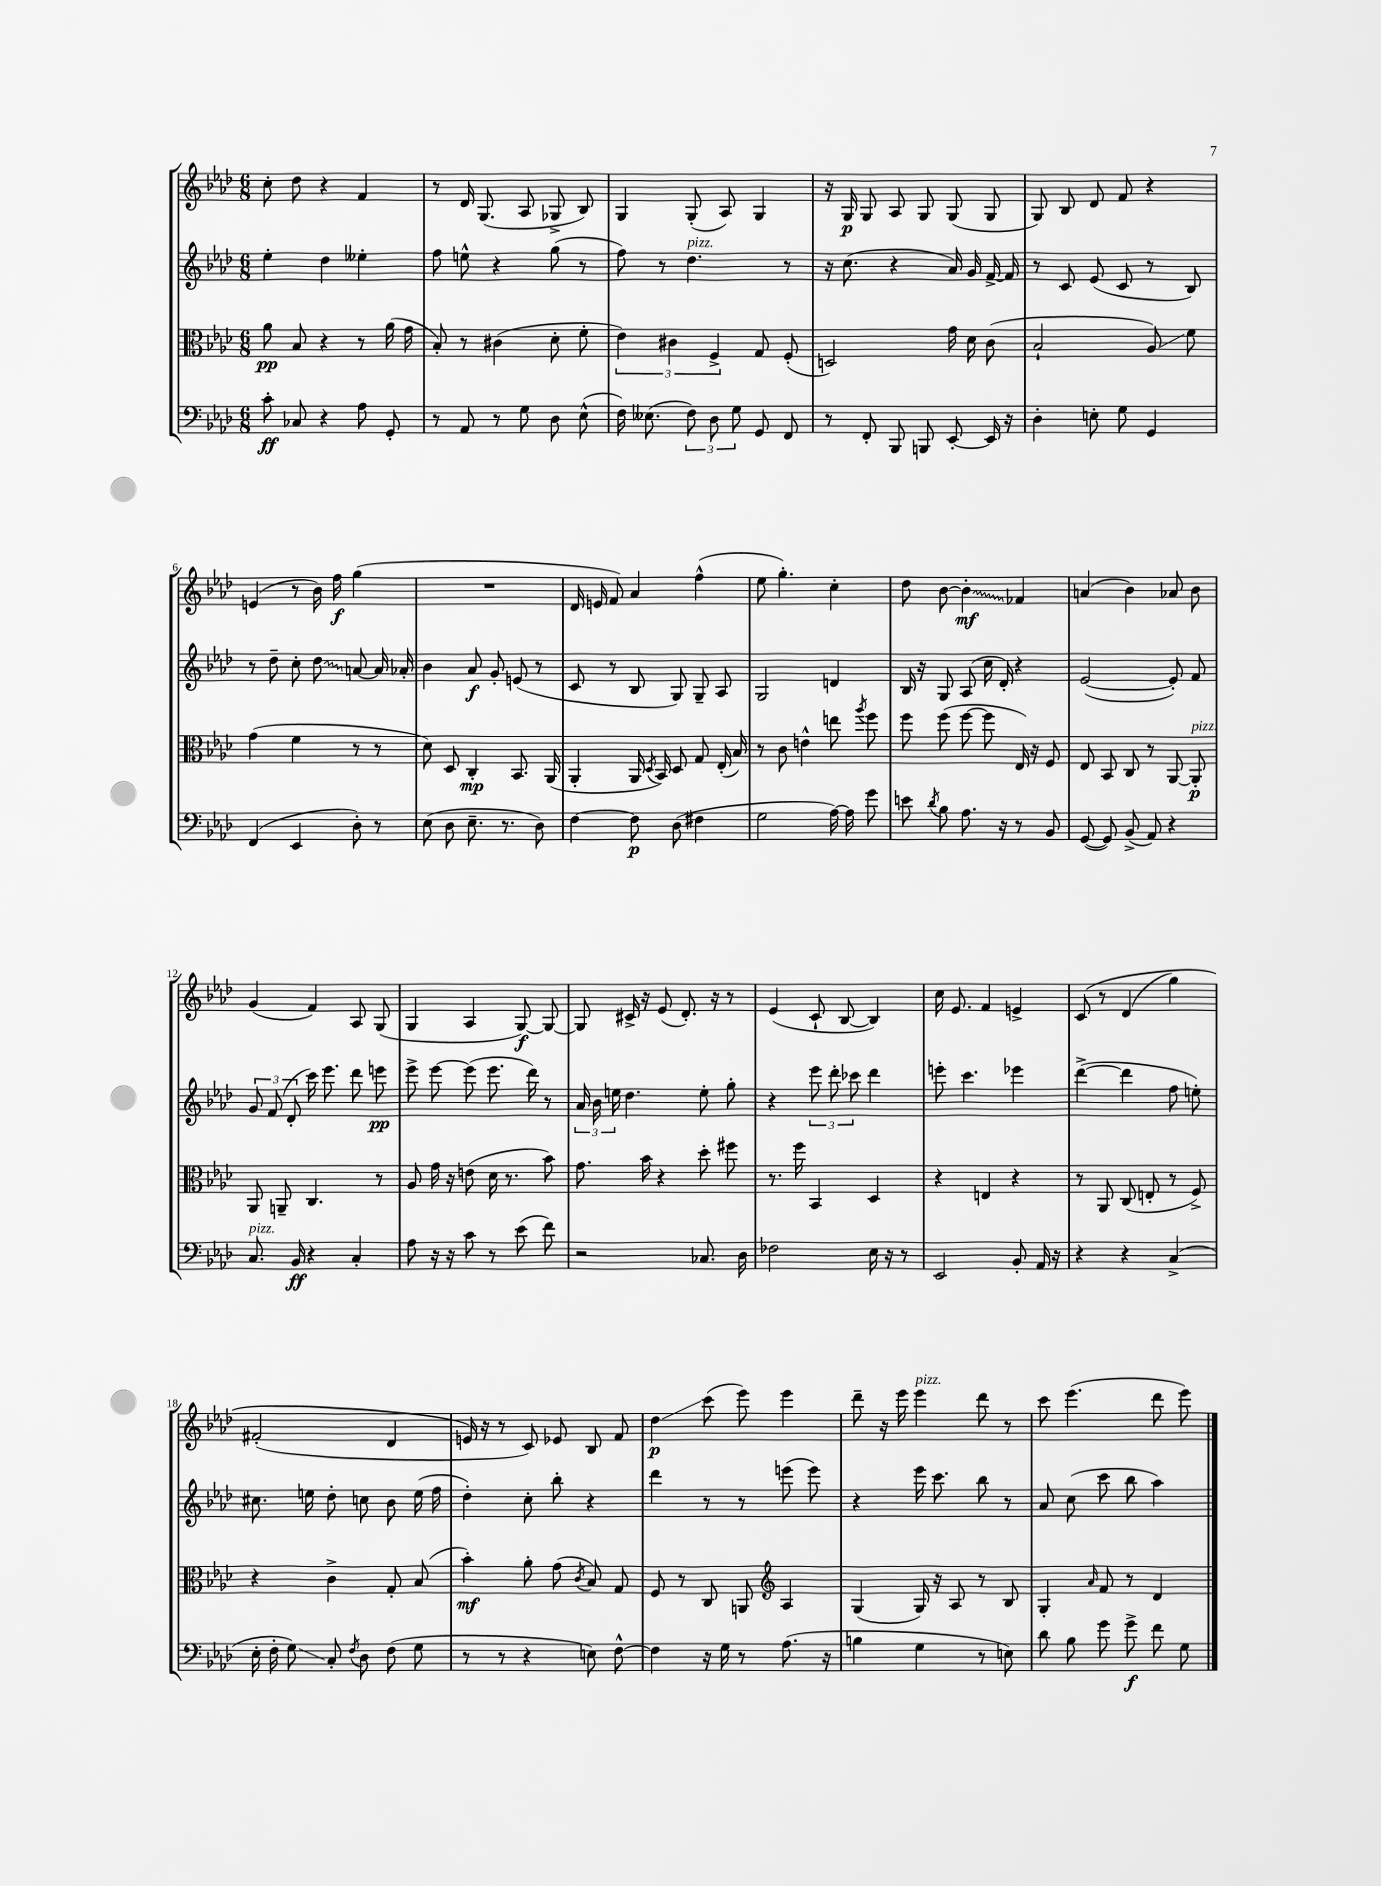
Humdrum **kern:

**kern	**kern	**kern	**kern
*staff4	*staff3	*staff2	*staff1
*clefF4	*clefC3	*clefG2	*clefG2
*k[b-e-a-d-]	*k[b-e-a-d-]	*k[b-e-a-d-]	*k[b-e-a-d-]
*M6/8	*M6/8	*M6/8	*M6/8
8c'	8a-	4ee-'	8cc'
8C-	8B-	.	8dd-
4r	4r	4dd-	4r
8A-	8r	4ee--'	4f
8GG'	(16a-	.	.
.	16g	.	.
=	=	=	=
8r	8B-')	8ff	8r
8AA-	8r	8ee^^	16d-
.	.	.	(8.G
8r	(4c#	4r	.
8G	.	.	8A-
8D-	8d-'	(8gg	8G-^
(8E-^^	8f'	8r	8B-)
=	=	=	=
16F)	6e-)	8ff)	4G
(8.E--	.	.	.
.	.	8r	.
.	6c#	.	.
12F)	.	4.dd-	(8G'
12D-	6F^	.	.
.	.	.	8A-)
12G	.	.	.
8GG	8G	.	4G
8FF	(8F'	8r	.
=	=	=	=
8r	2D)	16r	16r
.	.	(8.cc	16G
8FF'	.	.	8G
8BBB-	.	4r	8A-
8BBB	.	.	8G
[8EE-'	16g	16a-)	(8G
.	16d-	16g	.
16EE-]	(8c	[16f^	8G
16r	.	16f]	.
=	=	=	=
4D-'	2B-`	8r	8G)
.	.	8c	8B-
8E'	.	(8e-	8d-
8G	.	8c	8f
4GG	8A-)	8r	4r
.	8f	8B-)	.
=	=	=	=
(4FF	(4g	8r	(4e
.	.	8dd-~	.
4EE-	4f	8cc'	8r
.	.	8dd-	16b-)
.	.	.	16ff
8D-')	8r	[8a	(4gg
8r	8r	16a]	.
.	.	16a-'	.
=	=	=	=
(8E-	8d-)	4b-	2.r
8D-	8D-	.	.
8.E-~	4C'	8a-	.
.	.	8g'	.
8.r	.	.	.
.	8.BB-	(8e	.
8D-)	.	8r	.
.	(16AA-	.	.
=	=	=	=
[4F	4AA-'	8c	16d-
.	.	.	16e
.	.	8r	8f)
8F]	16AA-	8B-	4a-
.	8qD-	.	.
.	16BB-)	.	.
(8D-	8D-	8G)	.
4F#	8G	8G~	(4ff^^
.	(16E-'	8A-	.
.	16B-)	.	.
=	=	=	=
2G	8r	2G	8ee-
.	8c	.	4.gg')
.	4e^^	.	.
[16A-)	8ee	4d	4cc'
16A-]	.	.	.
.	8qaa-	.	.
8g	8ff	.	.
=	=	=	=
8e	8ff	16B-	8dd-
.	.	16r	.
8qd-	.	.	.
8B-	(8ff	8G	[8b-
8.A-	[8ff	(8A-	4b-']
.	8ff]	16cc	.
16r	.	16d-')	.
8r	16E-)	4r	4f-
.	16r	.	.
8BB-	8F	.	.
=	=	=	=
([8GG	8E-	([2e-	(4a
8GG])	8BB-	.	.
(8BB-^	8C	.	4b-)
8AA-)	8r	.	.
4r	[8AA-	8e-'])	8a-
.	8AA-']	8f	8b-
=	=	=	=
8.C	8AA-	12g	(4g
.	.	(12f	.
.	8AA~	.	.
.	.	12d-'	.
16BB-	.	.	.
4r	4.C	16ccc)	4f)
.	.	8.eee-	.
4C'	.	8ddd-	8A-
.	8r	8eee	(8G
=	=	=	=
8A-	8A-	8eee-^	4G
16r	16g	[8eee-	.
16r	16r	.	.
8c	(8e	(8eee-]	4A-
8r	16d-	8.eee-	.
.	8.r	.	.
(8e-	.	.	[8G)
.	.	16ddd-)	.
8f)	8b-)	8r	8G_
=	=	=	=
2r	8.g	24a-	8G]
.	.	24b-	.
.	.	24ee	.
.	.	4.dd-	16c#^
.	16b-	.	16r
.	4r	.	(8e-
.	.	.	8.d-')
8.C-	8dd-'	8ee'	.
.	.	.	16r
.	8ff#	8gg'	8r
16D-	.	.	.
=	=	=	=
2F-	8.r	4r	(4e-
.	16ff	.	.
.	4BB-	12eee-	8c`
.	.	12ddd-'	.
.	.	.	[8B-
.	.	12ccc-	.
16E-	4D-	4ddd-	4B-])
16r	.	.	.
8r	.	.	.
=	=	=	=
2EE-	4r	8eee'	16cc
.	.	.	8.e-
.	.	4.ccc	.
.	4E	.	4f
8BB-'	4r	4eee-	4e^
16AA-	.	.	.
16r	.	.	.
=	=	=	=
4r	8r	([4ddd-^	&(8c
.	8AA-	.	8r
4r	(8C	4ddd-]	(4d-
.	8E'	.	.
(4C^	8r	8ff	4gg)
.	8F^)	8ee')	.
=	=	=	=
16E-'	4r	8.cc#	(2f#'
16F'	.	.	.
8G)	.	.	.
.	.	16ee	.
8C'	4c^	8dd-'	.
8qF	.	.	.
8D-	.	8cc	.
(8F	8G'	8b-	4d-
8G	(8B-	(16ee	.
.	.	16ff	.
=	=	=	=
8r	4b-')	4dd-')	16e&)
.	.	.	16r
8r	.	.	8r
4r	8a-'	8cc'	8c)
.	(8g	8bb-'	8e-
.	8qc	.	.
8E)	8B-)	4r	8B-
[8F^^	8G	.	8f
=	=	=	=
4F]	8F	4ddd-	4dd-
.	8r	.	.
16r	8C	8r	(8ccc
16G	.	.	.
8r	8AA	8r	8eee-)
*	*clefG2	*	*
(8.A-	4A-	(8eee	4eee-
.	.	8eee)	.
16r	.	.	.
=	=	=	=
4B	(4G	4r	8ddd-~
.	.	.	16r
.	.	.	16eee-
4G	16G)	16eee-	4eee-
.	16r	8.ccc	.
.	8A-	.	.
8r	8r	8bb-	8ddd-
8E)	8B-	8r	8r
=	=	=	=
8d-	4G'	8a-	8ccc
8B-	.	(8cc	(4.eee-
.	16qqa-	.	.
8g	8f	8ccc	.
8g^	8r	8bb-	.
8f	4d-	4aa-)	8ddd-
8G	.	.	8eee-)
==	==	==	==
*-	*-	*-	*-
